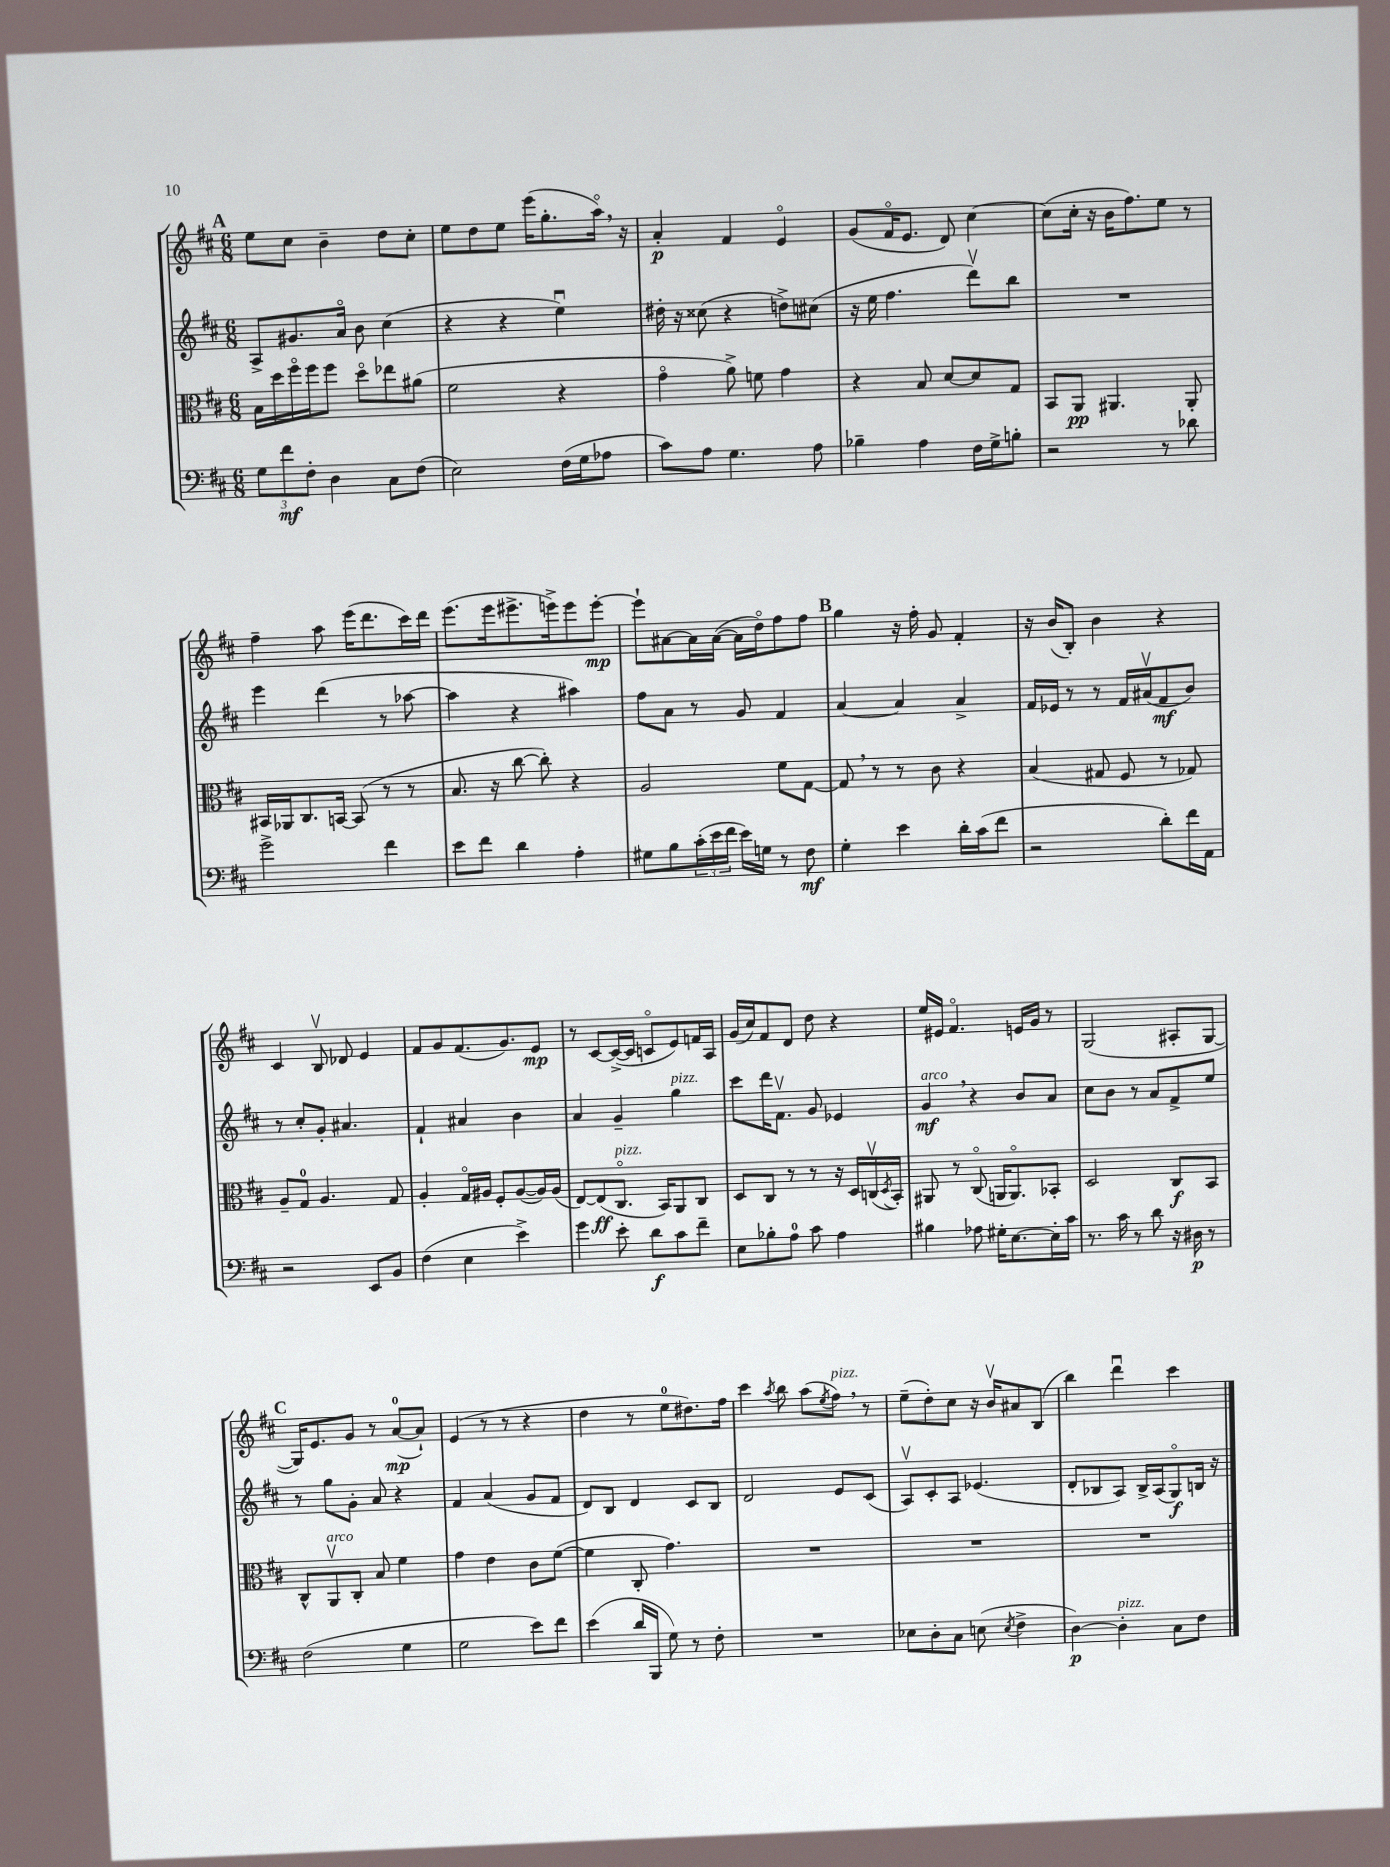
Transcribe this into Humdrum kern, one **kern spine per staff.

**kern	**kern	**kern	**kern
*staff4	*staff3	*staff2	*staff1
*clefF4	*clefC3	*clefG2	*clefG2
*k[f#c#]	*k[f#c#]	*k[f#c#]	*k[f#c#]
*M6/8	*M6/8	*M6/8	*M6/8
12G	16B	8A^	8ee
.	16dd	.	.
12f#	.	.	.
.	16ff#o	8.g#	8cc#
12F#'	.	.	.
.	16ff#	.	.
4D	8ff#	.	4b~
.	.	16ao	.
.	8ddo	8b	.
8C#	8ee-	(4cc#	8dd
(8F#	(8a#	.	8cc#'
=	=	=	=
2E)	2f#	4r	8ee
.	.	.	8dd
.	.	4r	8ee
.	.	.	(16eee
.	.	.	8.gg'
(16F#	4r	4eeu)	.
16G	.	.	.
8A-	.	.	16aao)
.	.	.	16r
=	=	=	=
8c#)	4go	16dd#'	4a'
.	.	16r	.
8A	.	(8cc##	.
4.G	8a^)	4r	4f#
.	8f	.	.
.	4g	8dd^)	4eo
8A	.	(8cc#	.
=	=	=	=
4B-~	4r	16r	(8g
.	.	16ee	.
.	.	4.ff#	16f#o
.	.	.	8.e
4A	8B	.	.
.	[8d	.	8d)
16F#	8d]	8dddv)	[4cc#
16G^	.	.	.
8B'	8G	8bb	.
=	=	=	=
2r	8BB	2.r	(8cc#]
.	8AA	.	16cc#'
.	.	.	16r
.	4.AA#	.	16b
.	.	.	8.ff#)
8r	.	.	8ee
8d-	8AA#'	.	8r
=	=	=	=
2g^	16BB#	4eee	4ff#~
.	16AA-	.	.
.	8.C#	.	.
.	.	(4ddd	8aa
.	[16BB	.	.
.	(8BB]	.	(16eee
.	.	.	8.ddd
4f#	8r	8r	.
.	8r	[8aa-	16ccc#)
.	.	.	16ddd
=	=	=	=
8e	8.B	4aa-]	(8.eee
8f#	.	.	.
.	16r	.	16eee
4d	[8cc#	4r	8.eee#^
.	8cc#'])	.	.
.	.	.	16eee^)
4A'	4r	4aa#)	8eee
.	.	.	[8eee'
=	=	=	=
8G#	2A	8ff#	8eee`]
8B	.	8a	[8a#
(24c#'	.	8r	16a#]
24e	.	.	.
.	.	.	([16a#
24f#	.	.	.
16e)	.	8g	16a#]
16G	.	.	16ddo)
8r	8f#	4f#	8ff#
8F#	[8G	.	8ff#
=	=	=	=
4G'	8G]	[4a	4gg
.	8r	.	.
4e	8r	4a]	16r
.	.	.	16ff#'
.	8c#	.	8g
16d'	4r	4a^	4f#'
(16c#	.	.	.
8f#	.	.	.
=	=	=	=
2r	(4B	16f#	16r
.	.	16e-	(16b
.	.	8r	8B')
.	8G#	8r	4b
.	8F#	16f#	.
.	.	(16a#v	.
8d')	8r	8f#	4r
16f#	8G-)	8b)	.
16AA	.	.	.
=	=	=	=
2r	8A~	8r	4c#
.	8G	8cc#'	.
.	4.A	8g'	8Bv
.	.	4.a#	8d-
8EE	.	.	4e
8BB	8G	.	.
=	=	=	=
(4F#	4A'	4f#`	8f#
.	.	.	8g
4E	16Go	4a#	(8.f#
.	16A#	.	.
.	8F#'	.	.
.	.	.	8.g)
4e^)	([8A#	4b	.
.	16A#])	.	8e
.	(16A#	.	.
=	=	=	=
4g	[8E)	4a	8r
.	(8E]	.	[8c#
8e'	8.C#o	4g~	(16c#^_
.	.	.	16c#]
8d	.	.	8co
.	16BB)	.	.
8c#	8AA	4gg	8e)
8f#~	8C#	.	16f
.	.	.	16A
=	=	=	=
8E	8D	8ccc#	(16g
.	.	.	16cc#)
8B-'	8C#	16ddd	8f#
.	.	8.f#v	.
8A	8r	.	8d
8c#	8r	8g	8dd
4A	16r	4e-	4r
.	16D	.	.
.	(16Cv	.	.
.	8qD	.	.
.	16BB')	.	.
=	=	=	=
4B#	8AA#	4g	16ee
.	.	.	16e#
.	8r	.	4.f#o
8A-	(8C#o	4r	.
16G#'	16AA	.	.
[8.E	8.AAo)	.	.
.	.	8b	16e
.	.	.	16g
16E']	8BB-'	8a	8r
16c#	.	.	.
=	=	=	=
8.r	2D	8cc#	(2G
.	.	8b	.
16c#	.	.	.
8r	.	8r	.
8d	.	8a	.
16r	8C#	8f#^	8A#'
16D#	.	.	.
8r	8BB	8ee	[8G
=	=	=	=
(2F#	8C#^^	8r	16G])
.	.	.	8.e
.	8AAv	8gg	.
.	8C#'	8g'	8g
.	8B	8a	8r
4G	4f#	4r	([8a
.	.	.	8a`])
=	=	=	=
2G	4g	4f#	(4e
.	4e	(4a	8r
.	.	.	8r
8e)	8c#	8g	4r
8f#	([8f#	8f#	.
=	=	=	=
(4e	4f#]	8d)	4dd
.	.	8B	.
16d	8C#'	4d	8r
16BBB	.	.	.
8G)	4.g)	.	8ee
8r	.	8c#	8.dd#)
8F#'	.	8B	.
.	.	.	16ff#
=	=	=	=
2.r	2.r	2d	4ccc#
.	.	.	8qaa
.	.	.	8bb
.	.	.	(8aa
.	.	.	8qee
.	.	8e	8ff#)
.	.	(8c#	8r
=	=	=	=
8E-	2.r	8Av)	(8ee~
8D'	.	8c#'	8dd')
8C#	.	8A	8cc#
(8E	.	(4.e-	16r
.	.	.	16bv
8qE	.	.	.
4F#^	.	.	8a#
.	.	.	(8B
=	=	=	=
[4D)	2.r	8d'	4bb)
.	.	8B-	.
4D']	.	8A)	4dddu
.	.	16B-^	.
.	.	(16A	.
8C#	.	8Go)	4ccc#
8F#	.	16B	.
.	.	16r	.
==	==	==	==
*-	*-	*-	*-
